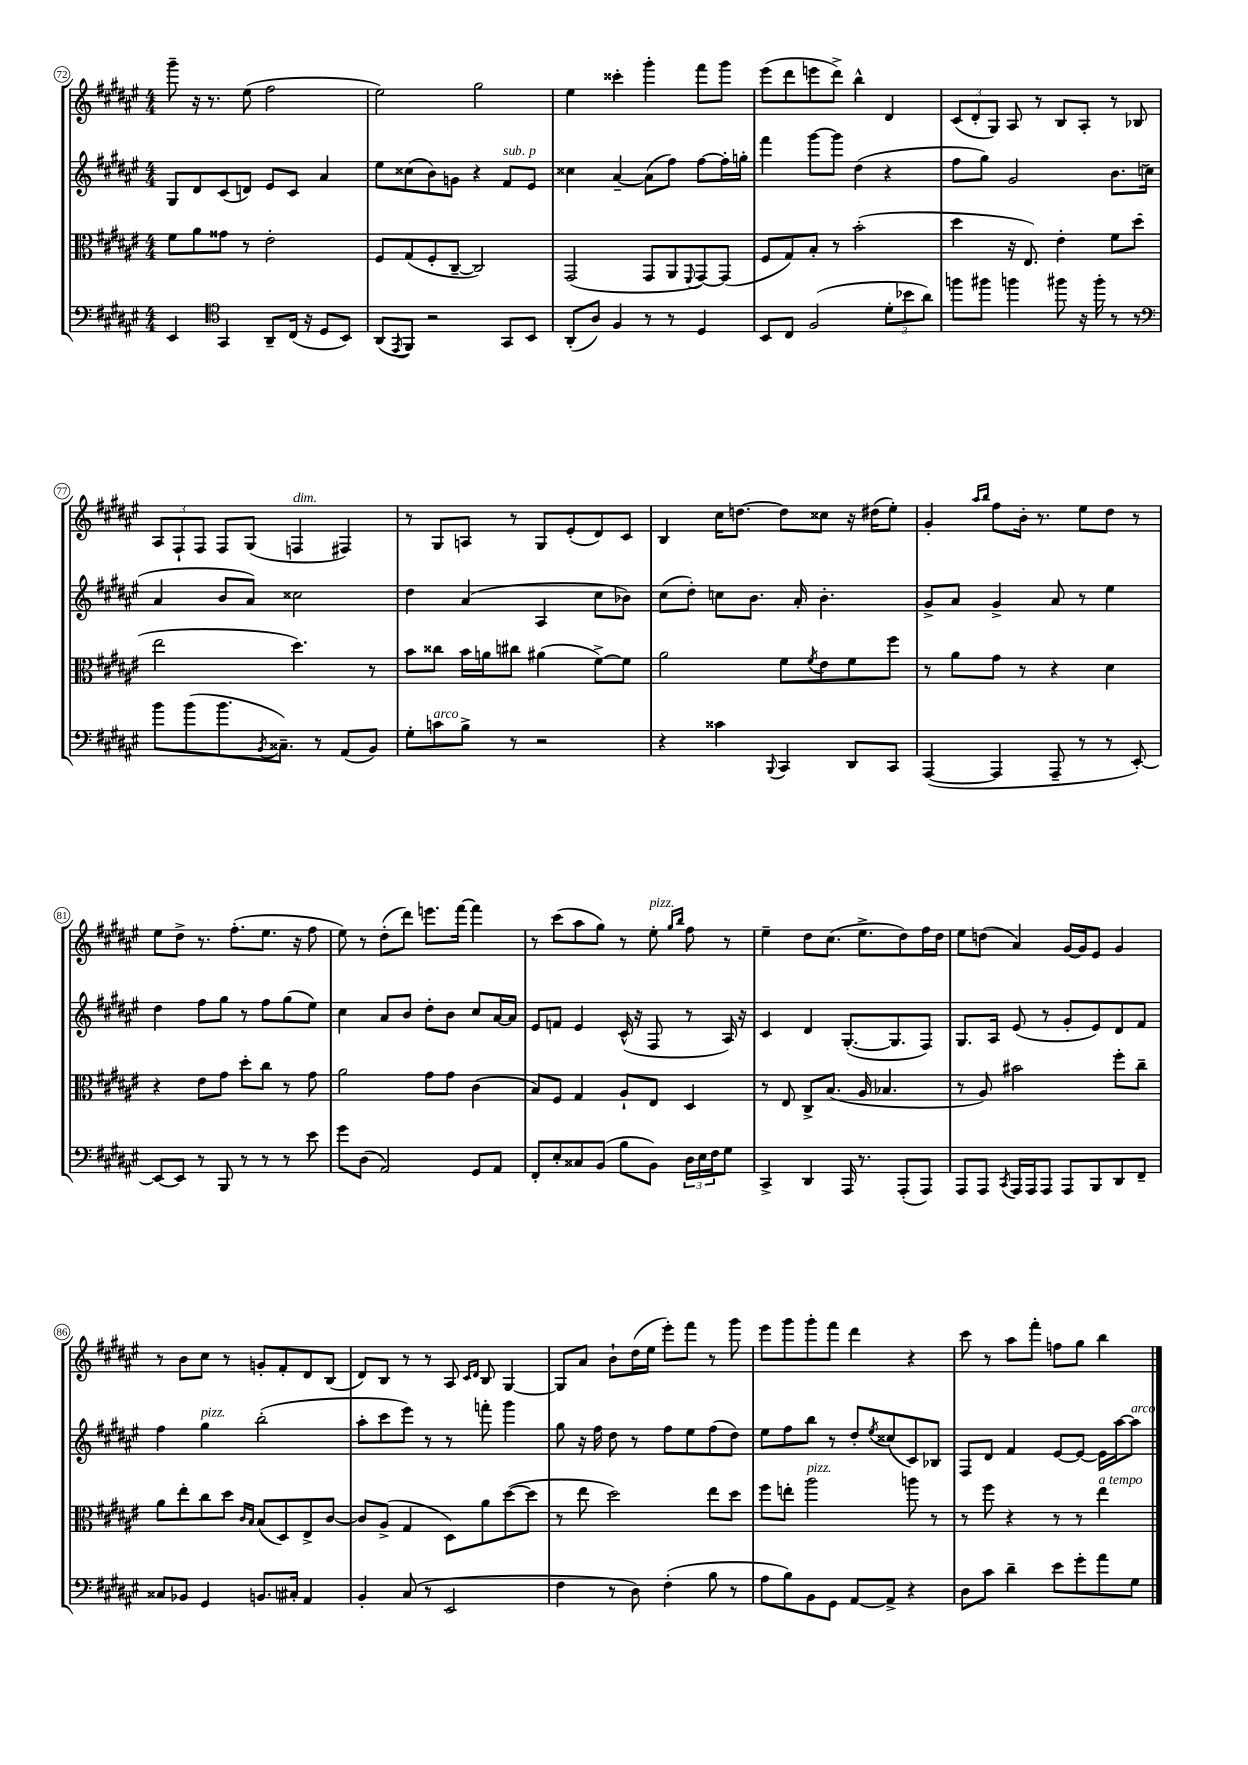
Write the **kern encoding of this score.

**kern	**kern	**kern	**kern
*staff4	*staff3	*staff2	*staff1
*clefF4	*clefC3	*clefG2	*clefG2
*k[f#c#g#d#a#e#]	*k[f#c#g#d#a#e#]	*k[f#c#g#d#a#e#]	*k[f#c#g#d#a#e#]
*M4/4	*M4/4	*M4/4	*M4/4
4EE#/	8f#\L	8G#/L	8ggg#~\
.	8a#\	8d#/	16r
.	.	.	8.r
*clefC4	*	*	*
4GG#/	8g##\J	(8c#/	.
.	8r	8d/J)	(8ee#\
8AA#~/L	2e#'\	8e#/L	2ff#\
(16C#/Jk	.	8c#/J	.
16r	.	.	.
8D#/L	.	4a#/	.
8BB/J)	.	.	.
=	=	=	=
(8AA#/L	8F#/L	8ee#\L	2ee#\)
8qEE#/	.	.	.
8FF#/J)	(8G#/	(8cc##\	.
2r	8F#'/	8b\)	.
.	[8C#~/J	8g\J	.
.	2C#/])	4r	2gg#\
8GG#/L	.	8f#/L	.
8BB/J	.	8e#/J	.
=	=	=	=
(8AA#'/L	(2GG#/	4cc##\	4ee#\
8A#/J)	.	.	.
4F#/	.	[4a#~/	4ccc##'\
8r	8GG#/L	(8a#\]L	4ggg#'\
8r	8AA#/	8ff#\J)	.
.	8qqFF#/	.	.
4D#/	[8GG#/)	[8ff#\L	8fff#\L
.	(8GG#/]J	16ff#'\]L	8ggg#\J
.	.	16gg'\JJ	.
=	=	=	=
8BB/L	8F#/L	4fff#\	(8eee#\L
8C#/J	8G#/)	.	8ddd#\
(2F#/	8B'/J	[8ggg#\L	8eee\
.	8r	8ggg#\]J	8ddd#^\J)
.	(2b'\	(4dd#\	4bb^^\
12d#'\L	.	4r	4d#/
12b-\	.	.	.
12a#\J)	.	.	.
=	=	=	=
8ff\L	4dd#\	8ff#\L	(12c#/L
.	.	.	12d#'/
8ff#\J	.	8gg#\J)	.
.	.	.	12G#/J)
4ff\	16r	2g#/	8A#/
.	8.E#/)	.	.
.	.	.	8r
8ff#\	4e#'\	.	8B/L
16r	.	.	8A#'/J
16ff#'\	.	.	.
8r	8f#\L	8.b\L	8r
8r	(8dd#\J	.	8B-/
.	.	(16cc\Jk	.
=	=	=	=
*clefF4	*	*	*
8b\L	2ee#\	4a#/	12A#/L
.	.	.	12F#`/
(8b\	.	.	.
.	.	.	12F#/J
8.b\	.	8b/L	8F#/L
.	.	8a#/J)	(8G#/J
8qBB/	.	.	.
8.C##~\J)	.	.	.
.	4.dd#\)	2cc##\	4F/
8r	.	.	.
(8AA#/L	.	.	4F#/)
8BB/J)	8r	.	.
=	=	=	=
8G#'\L	8b\L	4dd#\	8r
8c\	8cc##\J	.	8G#/L
8B^\J	16b\LL	(4a#/	8A/J
.	16a\J	.	.
8r	8cc#\J	.	8r
2r	(4a#\	4A#/	8G#/L
.	.	.	(8e#'/
.	[8f#^\L)	8cc#\L	8d#/)
.	8f#\]J	8b-\J)	8c#/J
=	=	=	=
4r	2a#\	(8cc#\L	4B/
.	.	8dd#'\J)	.
4c##\	.	8cc\L	16cc#\LK
.	.	.	[8.dd\J
.	.	8.b\J	.
8qqBBB/	.	.	.
4CC#/	8f#\L	.	8dd\]L
.	.	16a#'/	.
.	8qf#/	.	.
.	8e#\	4.b'\	8cc##\J
8DD#/L	8f#\	.	16r
.	.	.	(16dd#\LK
8CC#/J	8ff#\J	.	8ee#'\J)
=	=	=	=
([4AAA#/	8r	8g#^/L	4g#'/
.	8a#\L	8a#/J	.
.	.	.	16qqaa#/LL
.	.	.	16qqbb/JJ
4AAA#/]	8g#\J	4g#^/	8ff#\L
.	8r	.	16b'\Jk
.	.	.	8.r
8AAA#~/	4r	8a#/	.
8r	.	8r	8ee#\L
8r	4d#\	4ee#\	8dd#\J
[8EE#'/)	.	.	8r
=	=	=	=
8EE#/_L	4r	4dd#\	8ee#\L
8EE#/]J	.	.	8dd#^\J
8r	8e#\L	8ff#\L	8.r
8BBB/	8g#\J	8gg#\J	.
.	.	.	(8.ff#'\L
8r	8dd#'\L	8r	.
8r	8cc#\J	8ff#\L	8.ee#\J
8r	8r	(8gg#\	.
.	.	.	16r
8e#\	8g#\	8ee#\J)	8ff#\
=	=	=	=
8g#\L	2a#\	4cc#\	8ee#\)
(8D#\J	.	.	8r
2AA#/)	.	8a#/L	(8dd#'\L
.	.	8b/J	8ddd#\J)
.	8g#\L	8dd#'\L	8.eee\L
.	8g#\J	8b\J	.
.	.	.	[16fff#\Jk
8GG#/L	(4c#\	8cc#/L	4fff#\]
8AA#/J	.	[16a#/L	.
.	.	16a#/]JJ	.
=	=	=	=
8FF#'/L	8B/L)	8e#/L	8r
8E#'/	8F#/J	8f/J	(8ccc#\L
8C##/	4G#/	4e#/	8aa#\
(8BB/J	.	.	8gg#\J)
8B\L	8A#`/L	(16c#^^/	8r
.	.	16r	.
8BB\J)	8E#/J	8F#/	8ee#'\
.	.	.	16qqgg#/LL
.	.	.	16qqbb/JJ
24D#\LL	4D#/	8r	8ff#\
24E#\	.	.	.
24F#\J	.	.	.
8G#\J	.	16A#/)	8r
.	.	16r	.
=	=	=	=
4CC#^/	8r	4c#/	4ee#~\
.	8E#/	.	.
4DD#/	8C#^/L	4d#/	8dd#\L
.	(8.B/J	.	(8.cc#\J
16AAA#/	.	([8.G#'/L	.
8.r	16A#/	.	8.ee#^\L
.	4.B-/	.	.
.	.	8.G#/]	.
(8AAA#'/L	.	.	8dd#\)
8AAA#/J)	.	8F#/J)	16ff#\L
.	.	.	16dd#\JJ
=	=	=	=
8AAA#/L	8r	8.G#/L	8ee#\L
8AAA#/J	8A#/)	.	(8dd\J
.	.	16A#/Jk	.
8qCC#/	.	.	.
16AAA#/LL	2b#\	(8e#/	4a#/)
16AAA#/J	.	.	.
8AAA#/J	.	8r	.
8AAA#/L	.	8g#'/L	[16g#/LL
.	.	.	16g#/]J
8BBB/	.	8e#/)	8e#/J
8DD#/	8ff#'\L	8d#/	4g#/
8FF#~/J	8cc#~\J	8f#/J	.
=	=	=	=
8C##/L	8a#\L	4ff#\	8r
8BB-/J	8ee#'\	.	8b\L
4GG#/	8cc#\	4gg#\	8cc#\J
.	8dd#\J	.	8r
.	16qqc#/LL	.	.
.	16qqB/JJ	.	.
8.BB/L	(8B/L	(2bb'\	8g'/L
.	8D#/)	.	8f#'/
16C#'/Jk	.	.	.
4AA#/	8E#^/	.	8d#/
.	[8c#/J	.	(8B/J
=	=	=	=
4BB'/	8c#/]L	8aa#'\L	8d#/L)
.	(8A#^/J	8ccc#\	8B/J
(8C#/	4G#/	8eee#\J)	8r
8r	.	8r	8r
2EE#/	8D#\L)	8r	8A#/
.	.	.	16qqc#/LL
.	.	.	16qqd#/JJ
.	8a#\	8fff'\	8B/
.	([8dd#\	4ggg#\	[4G#/
.	8dd#\]J	.	.
=	=	=	=
4F#\	8r	8gg#\	8G#/]L
.	8ee#\	16r	8a#/J
.	.	16ff#\	.
8r	2dd#\)	8dd#\	8b`\L
8D#\)	.	8r	(16dd#\L
.	.	.	16ee#\JJ
(4F#'\	.	8ff#\L	8eee#'\L)
.	.	8ee#\	8fff#\J
8B\	8ee#\L	(8ff#\	8r
8r	8dd#\J	8dd#\J)	8ggg#\
=	=	=	=
8A#\L	8ff#\L	8ee#\L	8eee#\L
8B\)	8ee'\J	8ff#\	8ggg#\
8BB\	2aa#\	8bb\J	8ggg#'\
8GG#\J	.	8r	8fff#\J
[8AA#/L	.	8dd#'/L	4ddd#\
.	.	8qee#/	.
8AA#^/]J	.	(8cc##/	.
4r	8aa\	8c#/)	4r
.	8r	8B-/J	.
=	=	=	=
8D#\L	8r	8F#/L	8ccc#\
8c#\J	8ff#\	8d#/J	8r
4d#~\	4r	4f#/	8aa#\L
.	.	.	8fff#'\J
8e#\L	8r	[8e#/L	8ff\L
8g#'\	8r	8e#/_J	8gg#\J
8a#\	4ee#\	16e#\]LL	4bb\
.	.	[16aa#\J	.
8G#\J	.	8aa#\]J	.
==	==	==	==
*-	*-	*-	*-
